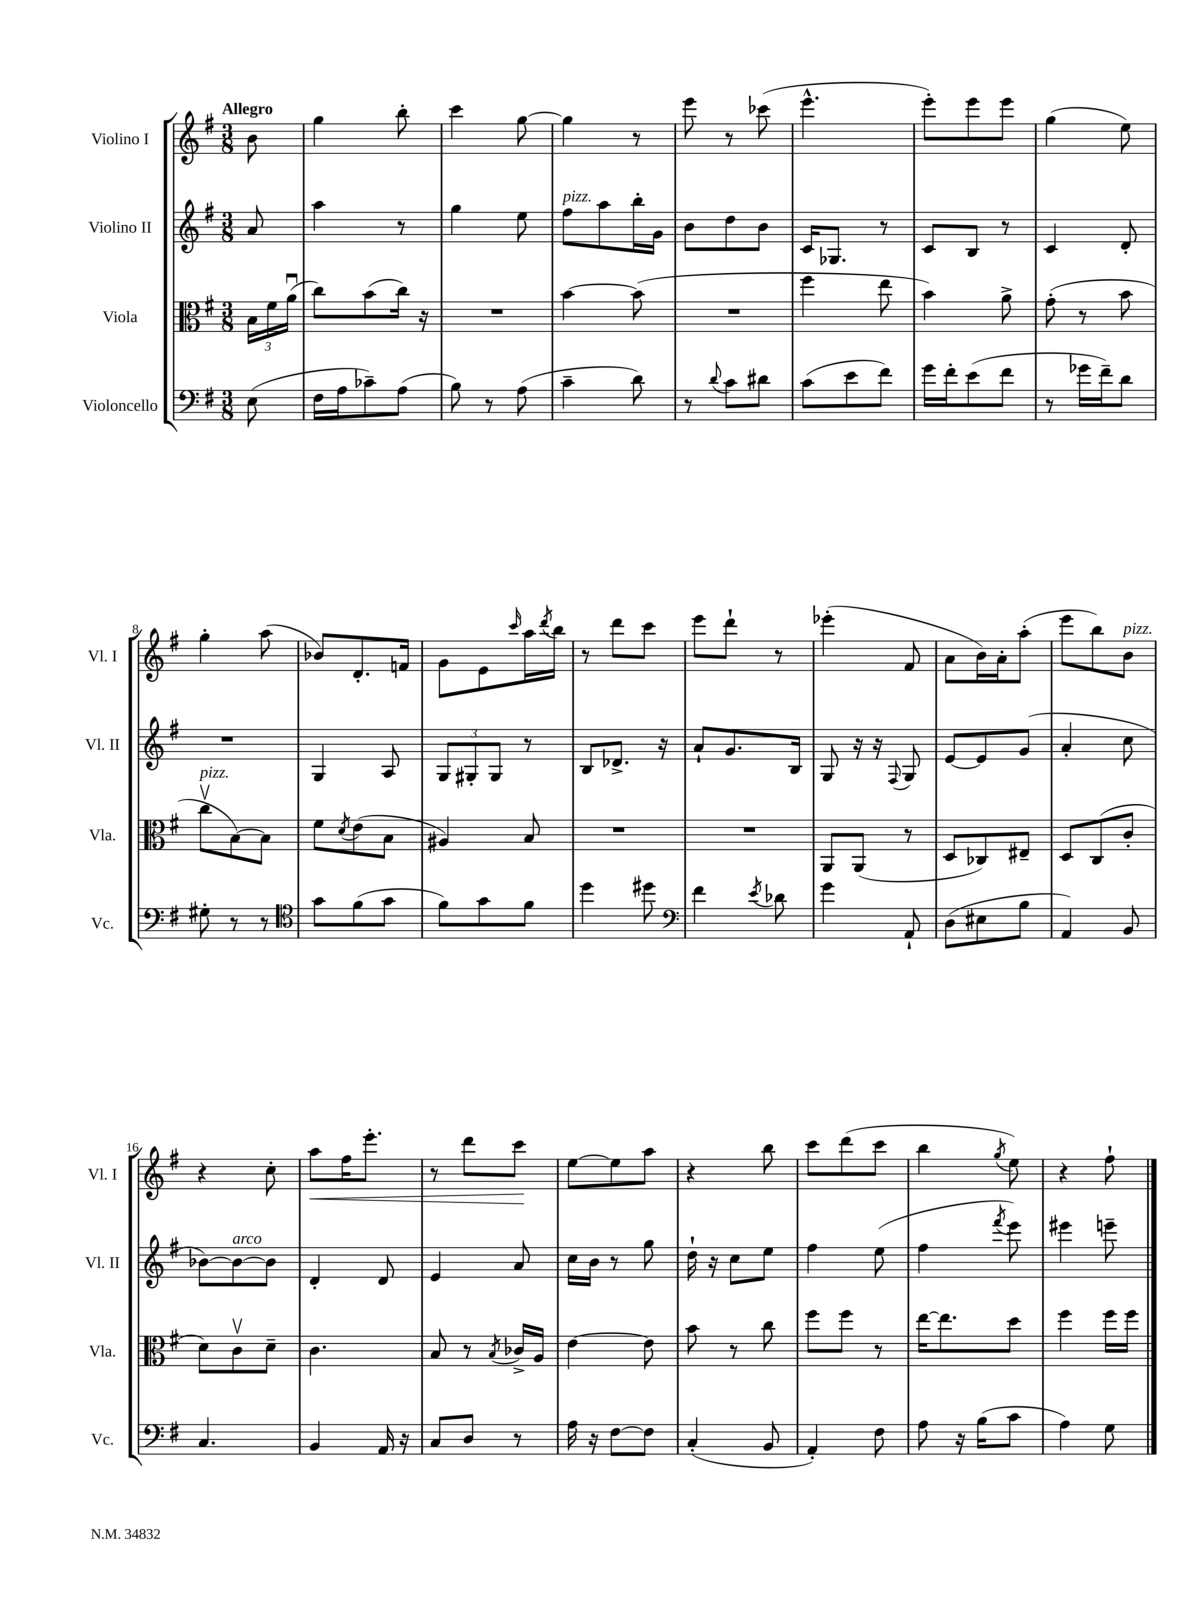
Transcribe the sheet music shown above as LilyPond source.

<<
\new StaffGroup <<
\new Staff = "s0" \with { instrumentName = "Violino I" shortInstrumentName = "Vl. I" } {
    \clef treble \key g \major \numericTimeSignature \time 3/8 \partial 8 \tempo "Allegro"
    b'8 |
    g''4 b''8-. |
    c'''4 g''8~ |
    g''4 r8 |
    e'''8 r8 ces'''8( |
    e'''4.-^ |
    e'''8-.) e'''8 e'''8 |
    g''4( e''8) |
    g''4-. a''8( |
    bes'8) d'8.-. f'16 |
    g'8 e'8 \grace { c'''16 } a''16 \acciaccatura { d'''8 } b''16 |
    r8 d'''8 c'''8 |
    e'''8 d'''8-! r8 |
    ees'''4-.( fis'8 |
    a'8 b'16) a'16-. a''8-.( |
    e'''8 b''8) b'8^\markup { \italic "pizz." } |
    r4 c''8-. |
    a''8\< fis''16 e'''8.-. |
    r8 d'''8 c'''8\! |
    e''8~ e''8 a''8 |
    r4 b''8 |
    c'''8 d'''8( c'''8 |
    b''4 \acciaccatura { g''8 } e''8) |
    r4 fis''8-! \bar "|." |
}
\new Staff = "s1" \with { instrumentName = "Violino II" shortInstrumentName = "Vl. II" } {
    \clef treble \key g \major \numericTimeSignature \time 3/8 \partial 8
    a'8 |
    a''4 r8 |
    g''4 e''8 |
    fis''8^\markup { \italic "pizz." } a''8 b''16-. g'16 |
    b'8 d''8 b'8 |
    c'16 ges8. r8 |
    c'8 b8 r8 |
    c'4 d'8-. |
    R4. |
    g4 a8 |
    \tuplet 3/2 { g8 gis8-. gis8 } r8 |
    b8 des'8.-> r16 |
    a'8-! g'8. b16 |
    g8 r16 r16 \appoggiatura { fis8 } g8 |
    e'8~ e'8 g'8( |
    a'4-. c''8 |
    bes'8~) bes'8~^\markup { \italic "arco" } bes'8 |
    d'4-. d'8 |
    e'4 a'8 |
    c''16 b'16 r8 g''8 |
    d''16-! r16 c''8 e''8 |
    fis''4 e''8( |
    fis''4 \acciaccatura { fis'''8 } e'''8) |
    eis'''4 e'''8-- \bar "|." |
}
\new Staff = "s2" \with { instrumentName = "Viola" shortInstrumentName = "Vla." } {
    \clef alto \key g \major \numericTimeSignature \time 3/8 \partial 8
    \tuplet 3/2 { b16 fis'16 a'16\downbow( } |
    c''8) b'8( c''16) r16 |
    R4. |
    b'4~ b'8( |
    R4. |
    fis''4 e''8 |
    b'4) a'8-> |
    g'8-.( r8 b'8 |
    c''8\upbow^\markup { \italic "pizz." } b8~) b8 |
    fis'8 \acciaccatura { d'8 } e'8( b8 |
    ais4) b8 |
    R4. |
    R4. |
    a,8 a,8( r8 |
    d8 ces8) eis8-- |
    d8 c8( c'8-. |
    d'8) c'8\upbow d'8-- |
    c'4. |
    b8 r8 \acciaccatura { b8 } ces'16-> a16 |
    e'4~ e'8 |
    b'8 r8 c''8 |
    fis''8 fis''8 r8 |
    e''16~ e''8. d''8 |
    fis''4 fis''16 fis''16 \bar "|." |
}
\new Staff = "s3" \with { instrumentName = "Violoncello" shortInstrumentName = "Vc." } {
    \clef bass \key g \major \numericTimeSignature \time 3/8 \partial 8
    e8( |
    fis16 a16 ces'8--) a8( |
    b8) r8 a8( |
    c'4-- d'8) |
    r8 \appoggiatura { d'8 } c'8 dis'8 |
    c'8( e'8 fis'8) |
    g'16 fis'16-. e'8( fis'8 |
    r8 ges'16 fis'16--) d'8 |
    gis8-. r8 r8 |
    \clef tenor g'8 fis'8( g'8 |
    fis'8) g'8 fis'8 |
    d''4 dis''8 |
    \clef bass fis'4 \acciaccatura { e'8 } des'8 |
    g'4 a,8-! |
    d8( eis8 b8 |
    a,4) b,8 |
    c4. |
    b,4 a,16 r16 |
    c8 d8 r8 |
    a16 r16 fis8~ fis8 |
    c4-.( b,8 |
    a,4-.) fis8 |
    a8 r16 b16( c'8 |
    a4) g8 \bar "|." |
}
>>
>>
